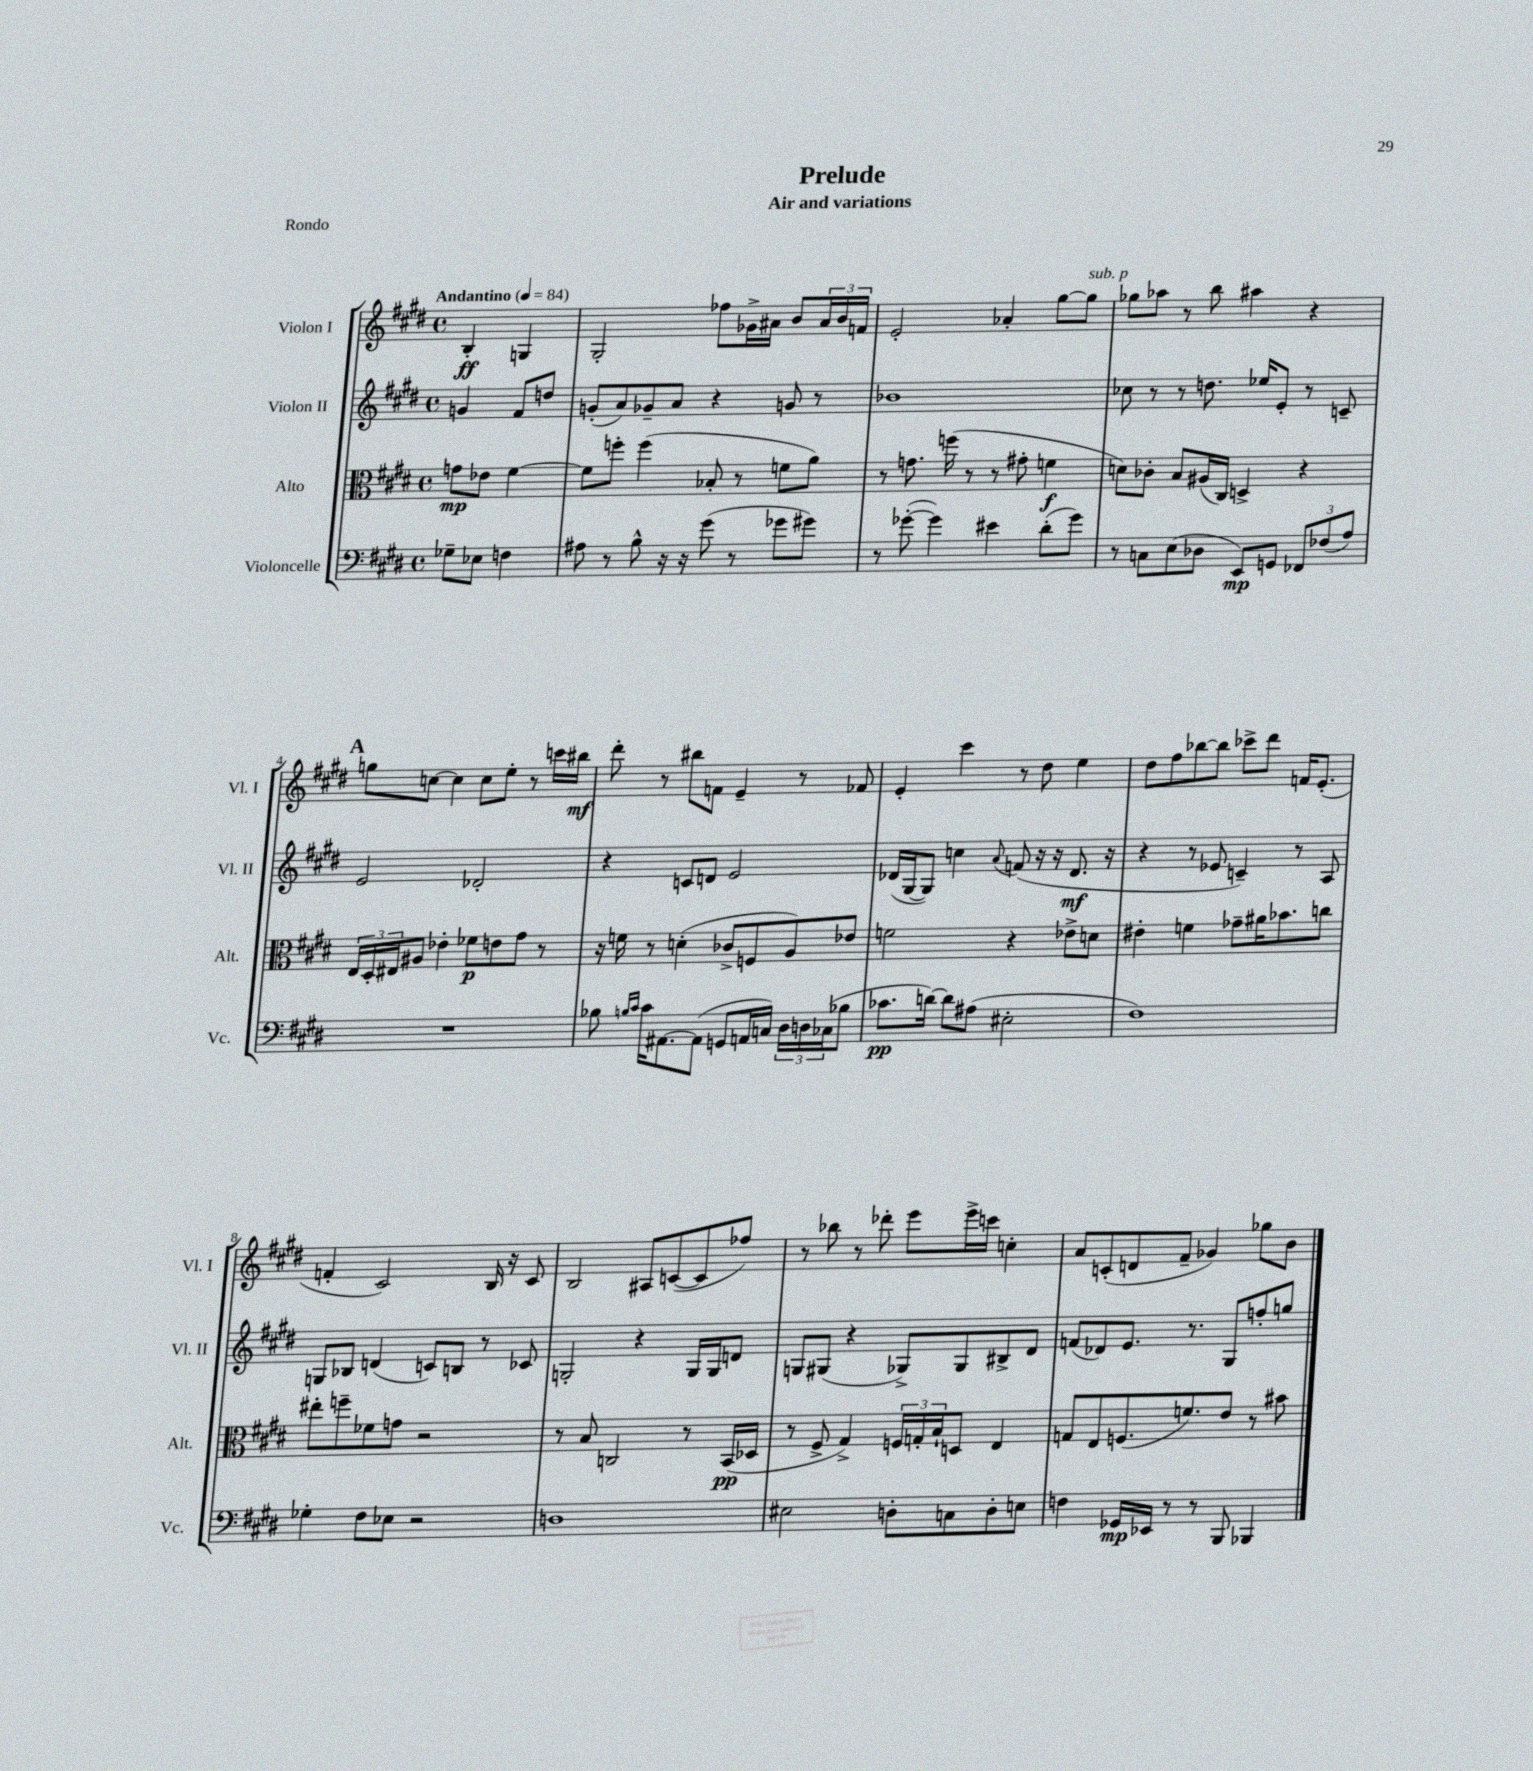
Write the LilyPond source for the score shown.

\header { title = "Prelude" subtitle = "Air and variations" piece = "Rondo" }
<<
\new StaffGroup <<
\new Staff = "s0" \with { instrumentName = "Violon I" shortInstrumentName = "Vl. I" } {
    \clef treble \key e \major \defaultTimeSignature \time 4/4 \partial 2 \tempo "Andantino" 4 = 84
    b4-.\ff g4 |
    gis2-. fes''8 ges'16-> ais'16 b'8 \tuplet 3/2 { ais'16 b'16 f'16 } |
    e'2-. aes'4-. gis''8~ gis''8^\markup { \italic "sub. p" } |
    ges''8 aes''8 r8 b''8 ais''4 r4 |
    \mark \markup { \bold "A" } g''8 c''8~ c''4 c''8 e''8-. r8 c'''16 bis''16\mf |
    dis'''8-. r8 bis''8 f'8 e'4-- r8 fes'8 |
    e'4-. cis'''4 r8 dis''8 e''4 |
    dis''8 fis''8 bes''8~ bes''8 ces'''8-> dis'''8 f'16 e'8.-.( |
    f'4-. cis'2) b16 r16 cis'8 |
    b2 ais8 c'8~( c'8 fes''8) |
    r8 bes''8 r8 des'''8-. e'''8 e'''16-> c'''16 c''4-. |
    a'8 c'8-.( d'8 fis'8-- ges'4) ges''8 b'8 \bar "|." |
}
\new Staff = "s1" \with { instrumentName = "Violon II" shortInstrumentName = "Vl. II" } {
    \clef treble \key e \major \defaultTimeSignature \time 4/4 \partial 2
    g'4 fis'8 d''8 |
    g'8-.( a'8) ges'8-- a'8 r4 g'8 r8 |
    bes'1 |
    ces''8 r8 r8 d''8. ees''16 e'8-. r8 c'8-- |
    \mark \markup { \bold "A" } e'2 des'2-. |
    r4 c'8 d'8 e'2 |
    des'16( gis16~ gis8) c''4 \appoggiatura { a'8 } f'8( r16 r16 des'8.\mf r16 |
    r4 r8 ees'8 c'4--) r8 a8 |
    g8 bes8 d'4( c'8) b8 r8 ces'8 |
    g2-. r4 g16 g16 d'8 |
    g8 gis8( r4 ges8->) ges8 bis8-> dis'8 |
    f'8( des'8) e'8. r8. gis8 f''8-. g''8 \bar "|." |
}
\new Staff = "s2" \with { instrumentName = "Alto" shortInstrumentName = "Alt." } {
    \clef alto \key e \major \defaultTimeSignature \time 4/4 \partial 2
    g'8\mp ees'8 fis'4~ |
    fis'8 f''8-. f''4( bes8-. r8 f'8 a'8) |
    r8 g'8. f''16( r8 r8 gis'8-. f'4\f |
    d'8) ces'8-. b8 ais16( cis16) d4-> r4 |
    \mark \markup { \bold "A" } \tuplet 3/2 { e16 dis16-. eis16 } ais8 ees'4-. fes'8\p e'8 gis'8 r8 |
    r16 f'16 r8 d'4-.( ces'8-> f8 a8) ees'8 |
    f'2 r4 ees'8-> d'8 |
    eis'4-. f'4 ges'8-- ais'16 bes'8. c''8 |
    eis''8-. f''8-- fes'8 g'8 r2 |
    r8 b8 c2 r8 b,16\pp( des16 |
    r8 fis8-> gis4->) \tuplet 3/2 { f16 g16-. b16-! } d8 e4 |
    g8 e8 f8.( f'8.) e'8 r8 bis'8 \bar "|." |
}
\new Staff = "s3" \with { instrumentName = "Violoncelle" shortInstrumentName = "Vc." } {
    \clef bass \key e \major \defaultTimeSignature \time 4/4 \partial 2
    ges8-- ees8 f4 |
    ais8 r8 b8-^ r16 r16 gis'8( r8 ges'8 gis'8) |
    r8 ges'8~-.( ges'4) eis'4 dis'8-.( ges'8) |
    r8 c8 e8( des8 e,8\mp) g,8 \tuplet 3/2 { fes,8 fes8( a8) } |
    \mark \markup { \bold "A" } R1 |
    bes8 \grace { b16 cis'16 } cis'16 ais,8.~ ais,8( g,8 a,16 c16) \tuplet 3/2 { dis16 d16 ces16( } bes8 |
    ces'8.\pp d'16~) d'8 ais8( eis2-. |
    fis1) |
    ges4-. fis8 ees8 r2 |
    d1 |
    eis2 d8-. c8 d8-. e8 |
    f4 ges,16\mp ees,16 r8 r8 b,,8 bes,,4 \bar "|." |
}
>>
>>
